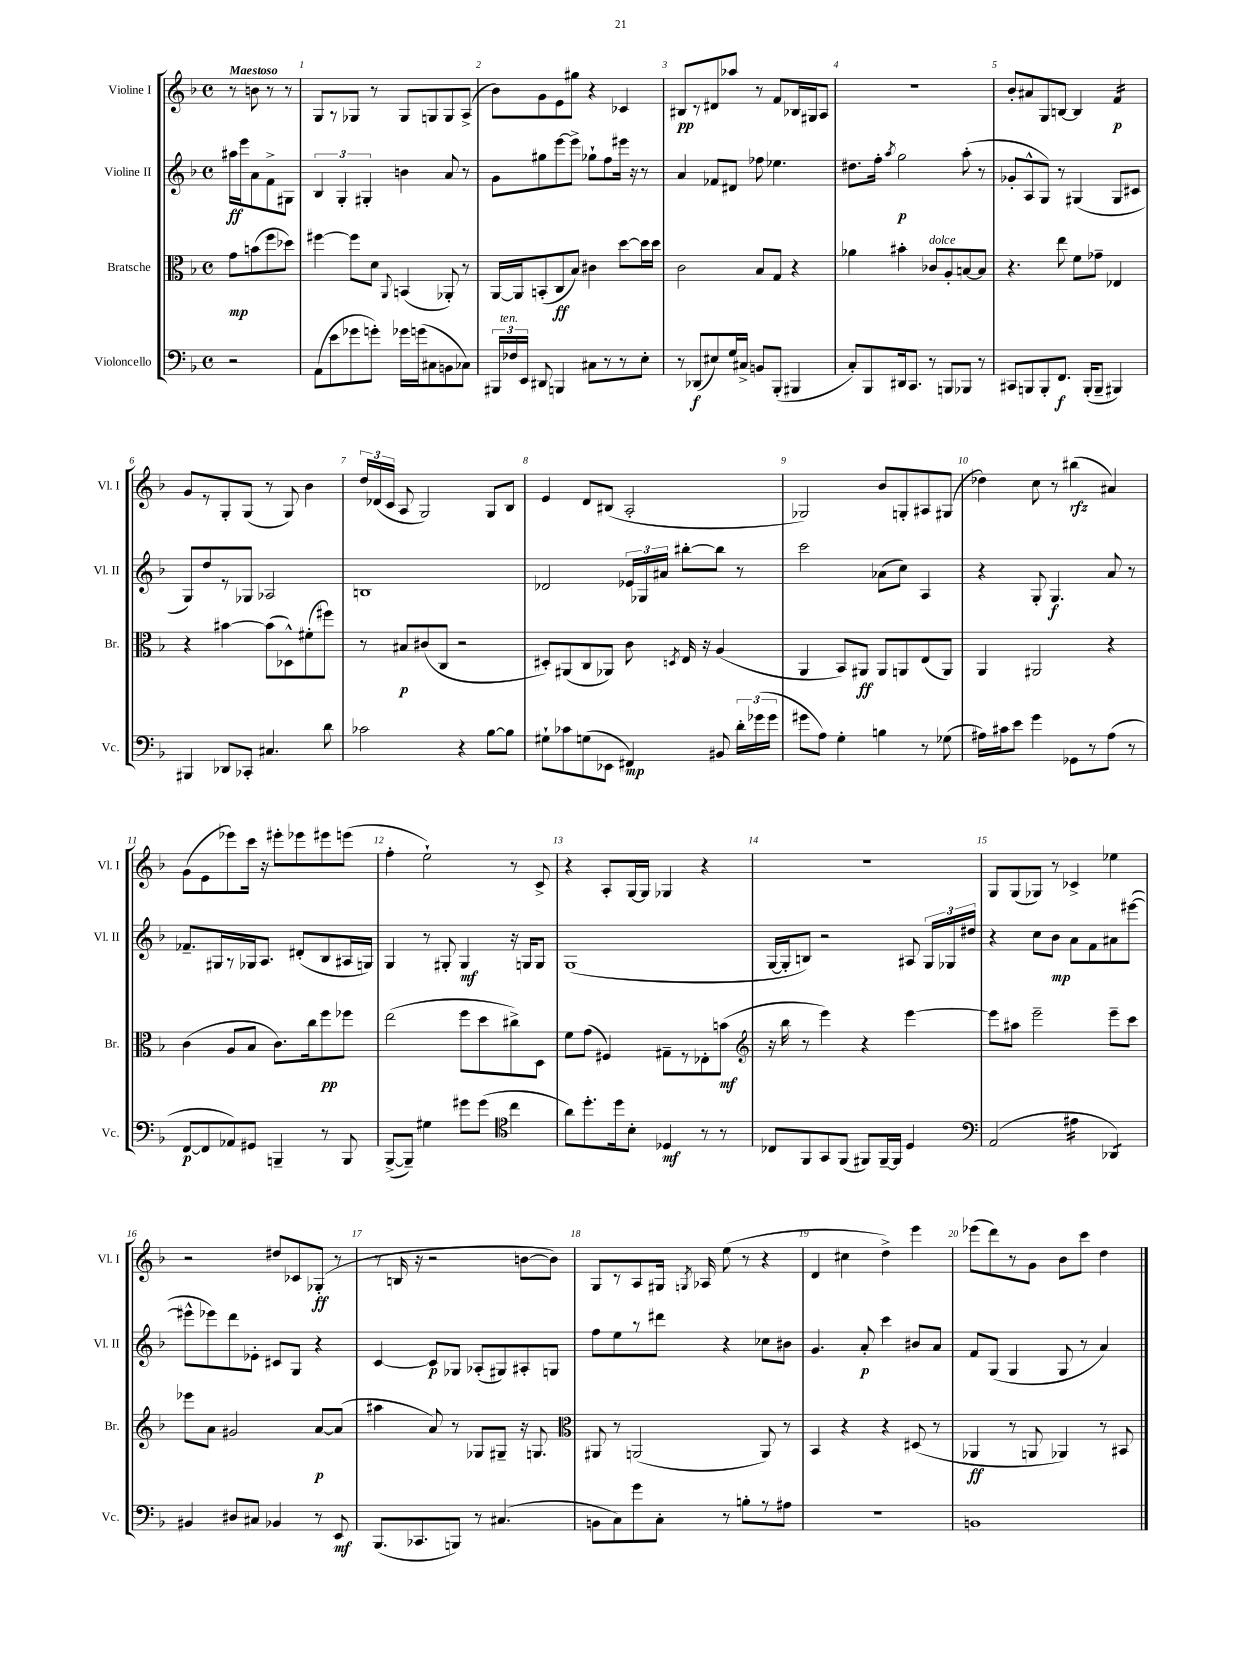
<<
\new StaffGroup <<
\new Staff = "s0" \with { instrumentName = "Violine I" shortInstrumentName = "Vl. I" } {
    \clef treble \key f \major \defaultTimeSignature \time 4/4 \partial 2 \tempo "Maestoso"
    \autoBeamOff r8 b'8 r8 r8 |
    g8[ r8 ges8] r8 ges8[ g8 g8 a8]->( |
    bes'8[) g'8 e'8 gis''8] r4 ces'4 |
    bis8[\pp r8 dis'8 aes''8] r8 f'8[ bes16 gis16 a8] |
    r1 |
    bes'8[-. ais'8 g8 b8]~ b4 f'4:16\p |
    g'8[ r8 g8-. g8]( r8 g8) bes'4 |
    \tuplet 3/2 { d''16[ des'16( c'16] } a8 g2) g8[ bes8] |
    e'4 d'8[ bis8]( a2-. |
    ges2) bes'8[ g8-. ais8 gis8]( |
    des''4) c''8 r8 bis''4\rfz( ais'4) |
    g'8[( e'8 ees'''8) c'''16] r16 eis'''8[-. ees'''8 eis'''8 e'''8]( |
    f''4-. e''2-!) r8 c'8-> |
    r4 a8[-. g16~ g16] ges4 r4 |
    R1 |
    g8[ g8( ges8]) r8 ces'4-> ees''4 |
    r2 dis''8[ ces'8 ges8]-.\ff( r8 |
    r8 b16 r16 r2 b'8[~ b'8]) |
    g8[ r8 a8 gis16] \acciaccatura { g8 } aes16 e''8( r8 r4 |
    d'4 cis''4 d''4->) e'''4 |
    ees'''8[( d'''8) r8 g'8] bes'8[ c'''8] d''4 \bar "|." |
}
\new Staff = "s1" \with { instrumentName = "Violine II" shortInstrumentName = "Vl. II" } {
    \clef treble \key f \major \defaultTimeSignature \time 4/4 \partial 2
    \autoBeamOff ais''16[\ff e'''16 a'8 f'8-> gis8] |
    \tuplet 3/2 { bes4 g4-. gis4-. } b'4 a'8 r8 |
    g'8[ gis''8 e'''8~ e'''8]-> ges''8[-! f''8 eis'''16] r16 r8 |
    a'4 fes'8[ dis'8] fes''8 ees''4. |
    dis''8.[ f''16]-. \acciaccatura { a''8 } g''2\p a''8-.( r8 |
    ges'8[-. a8-^ g8]) r8 gis4( gis8[ cis'8] |
    g8[) d''8 r8 ges8] aes2 |
    b1 |
    des'2 \tuplet 3/2 { ees'16[ ges16 ais'16] } bis''8[~-. bis''8] r8 |
    c'''2 aes'8[( c''8]) a4 |
    r4 g8-. g4.\f a'8 r8 |
    fes'8.[-- gis16 r8 ges16 a8.] dis'8[-.( bes8 ais16 g16]) |
    g4 r8 gis8-. gis4\mf r16 g16[ g8] |
    g1( |
    g16[~ g16-. b8]) r2 ais8 \tuplet 3/2 { g16[ ges16 dis''16] } |
    r4 c''8[ bes'8]\mp a'8[ f'8 ais'8 eis'''8]~( |
    eis'''8[-^ ees'''8) d'''8 ees'8]-. cis'8[ g8] r4 |
    c'4~ c'8[\p ges8] aes8[-.( gis8) ais8-. g8] |
    f''8[ e''8 r8 dis'''8] r4 ces''8[ bis'8] |
    g'4. a'8-.\p c'''4 bis'8[ a'8] |
    f'8[ g8]( g4 g8 r8 a'4) \bar "|." |
}
\new Staff = "s2" \with { instrumentName = "Bratsche" shortInstrumentName = "Br." } {
    \clef alto \key f \major \defaultTimeSignature \time 4/4 \partial 2
    \autoBeamOff g'8[\mp b'8( f''8 des''8]) |
    fis''4~ fis''8[ d'8] \appoggiatura { a,8 } b,4( aes,8-.) r8 |
    a,16[~ a,16 b,8-.( c8\ff bes8]) cis'4 d''8[~ d''16 d''16] |
    c'2 bes8[ g8] r4 |
    aes'4 bis'4-. ces'8[^\markup { \italic "dolce" } a8-. b8~ b8] |
    r4. e''8 f'8[ ges'8]-- ees4 |
    r4 bis'4~ bis'8[( des8-^) fis'8-.( fis''8]) |
    r8 bis8[\p cis'8( c8] r2 |
    dis8[-.) ais,8( c8 aes,8]) c'8 \acciaccatura { d8 } e16 r16 a4( |
    a,4 bes,8[) ais,8]\ff ais,8[ a,8 e8( a,8]) |
    a,4 ais,2 r4 |
    c'4( a8[ bes8] c'8.[) c''16 f''8\pp fes''8] |
    e''2( f''8[ d''8 cis''8->) d8] |
    f'8[ g'8]( fis4) gis8[-- r8 ees8-. b'8]\mf( |
    \clef treble r16 bes''16 r8 e'''4) r4 e'''4~ |
    e'''8[ ais''8] e'''2-- e'''8[-- c'''8] |
    ees'''8[ a'8] gis'2 a'8[~\p a'8]( |
    ais''4 a'8) r8 ges8[ gis8]-- r16 g8. |
    \clef alto ais,8 r8 a,2( a,8) r8 |
    bes,4 r4 r4 dis8( r8 |
    aes,4\ff r8 a,8 aes,4) r8 bis,8 \bar "|." |
}
\new Staff = "s3" \with { instrumentName = "Violoncello" shortInstrumentName = "Vc." } {
    \clef bass \key f \major \defaultTimeSignature \time 4/4 \partial 2
    \autoBeamOff r2 |
    a,8[( e'8 ges'8 g'8]-.) ges'16[ g'16( cis8 b,8 ces8]) |
    \tuplet 3/2 { bis,,16[ fes16^\markup { \italic "ten." } e,16] } dis,8 b,,4 cis8[ r8 r8 e8]-. |
    r8 des,8[\f( eis8) g16 cis16]-> b,8[ bes,,8]-.( bis,,4 |
    c8[-.) bes,,8 dis,16 c,8.] r8 b,,8[ bes,,8] r8 |
    cis,8[ b,,8 b,,8-. f,8.]\f b,,16[-.( b,,8]-- bis,,4) |
    bis,,4 des,8[ ces,8]-. cis4. d'8 |
    ces'2 r4 bes8[~ bes8] |
    gis8[-! ces'8 g8( ees,8] fis,4\mp) bis,8 \tuplet 3/2 { d'16[-. ges'16( ges'16] } |
    gis'8[ a8]) g4-. b4 r8 ges8( |
    ais16[) cis'16 e'8] g'4 ges,8[ r8 ais8]( r8 |
    f,8[~\p f,8 aes,8) gis,8] b,,4-- r8 b,,8 |
    bes,,8[~->( bes,,8]--) gis4 gis'8[ gis'8]( \clef tenor c''4 |
    a'8[) d''8.-. d''16 bes8]-. des4\mf r8 r8 |
    ces8[ f,8 g,8 f,8]( fis,8[) fis,16~-- fis,16] d4 |
    \clef bass a,2( ais4:16 des,4:8) |
    bis,4 dis8[ cis8] bes,4 r8 e,8\mf |
    bes,,8.[( ces,8. b,,8]) r8 cis4.( |
    b,8[ c8) g'8 c8]-. r8 b8[-. r8 ais8] |
    R1 |
    b,1 \bar "|." |
}
>>
>>
\layout { \context { \Score \override BarNumber.break-visibility = ##(#f #t #t) barNumberVisibility = #all-bar-numbers-visible } }
